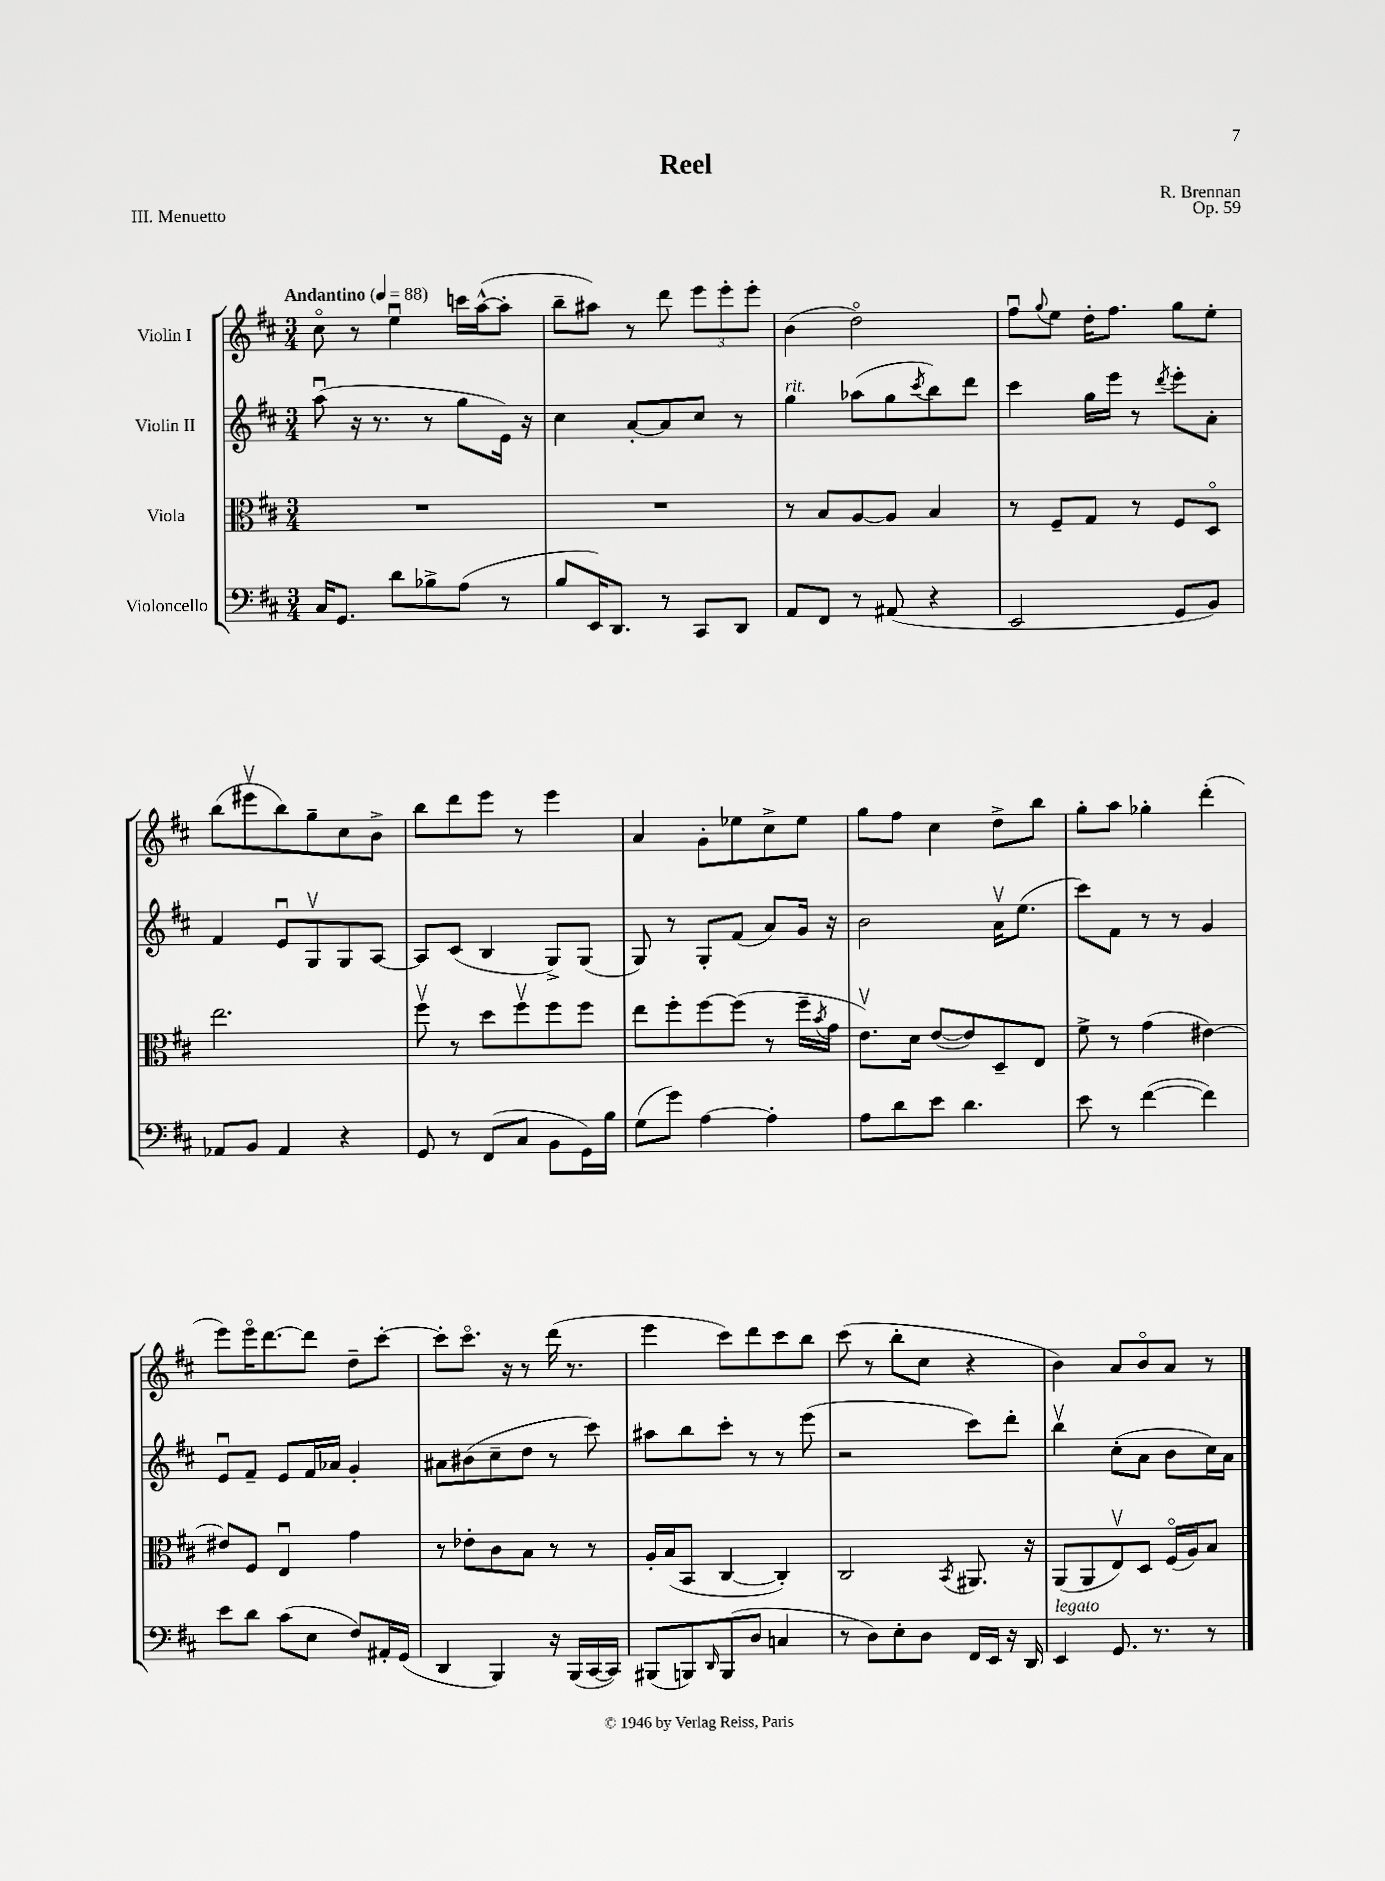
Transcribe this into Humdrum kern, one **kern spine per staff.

**kern	**kern	**kern	**kern
*staff4	*staff3	*staff2	*staff1
*clefF4	*clefC3	*clefG2	*clefG2
*k[f#c#]	*k[f#c#]	*k[f#c#]	*k[f#c#]
*M3/4	*M3/4	*M3/4	*M3/4
*MM88	*MM88	*MM88	*MM88
16C#	2.r	(8aau	8cc#o
8.GG	.	.	.
.	.	16r	8r
.	.	8.r	.
8d	.	.	4eeu
8B-^	.	8r	.
(8A	.	8gg	16ccc
.	.	.	([16aa^^
8r	.	16e)	8aa']
.	.	16r	.
=	=	=	=
8B	2.r	4cc#	8bb~
16EE)	.	.	8aa#)
8.DD	.	.	.
.	.	[8a'	8r
8r	.	8a]	8ddd
8CC#	.	8cc#	12eee
.	.	.	12eee'
8DD	.	8r	.
.	.	.	12eee'
=	=	=	=
8AA	8r	4gg	(4b
8FF#	8B	.	.
8r	[8A	(8aa-	2ddo)
(8AA#	8A]	8gg	.
.	.	8qccc#	.
4r	4B	8bb)	.
.	.	8ddd	.
=	=	=	=
2EE	8r	4ccc#	8ff#u
.	.	.	8qqgg
.	8F#~	.	8ee
.	8G	16gg	16dd'
.	.	16eee	8.ff#
.	8r	8r	.
.	.	8qddd	.
8GG	8F#	8eee'	8gg
8BB)	8Do	8a'	8ee'
=	=	=	=
8AA-	2.ee	4f#	(8bb
8BB	.	.	8eee#v
4AA-	.	8eu	8bb)
.	.	8Gv	8gg~
4r	.	8G	8cc#
.	.	[8A	8b^
=	=	=	=
8GG	8ff#v	8A]	8bb
8r	8r	(8c#	8ddd
(8FF#	8dd	4B	8eee
8C#	8ff#v	.	8r
8BB	8ff#	8G^)	4eee
16GG)	8ff#	(8G	.
16B	.	.	.
=	=	=	=
(8G	8ee	8G)	4a
8g)	8ff#'	8r	.
[4A	[8ff#	8G'	8g'
.	(8ff#]	(8f#	8ee-
4A']	8r	8a)	8cc#^
.	16ff#~	16g	8ee-
.	8qb	.	.
.	16g	16r	.
=	=	=	=
8A	8.ev)	2b	8gg
8d	.	.	8ff#
.	16d	.	.
8e	([8e	.	4cc#
4.d	8e])	.	.
.	8D~	16av	8dd^
.	.	(8.ee	.
.	8E	.	8bb
=	=	=	=
8e	8f#^	8ccc#)	8gg'
8r	8r	8f#	8aa
([4f#	(4g	8r	4gg-'
.	.	8r	.
4f#])	[4e#)	4g	(4ddd'
=	=	=	=
8e	8e#]	8eu	8eee)
8d	8F#	8f#~	16eeeo
.	.	.	[8.ddd
(8c#	4Eu	8e	.
8E	.	16f#	8ddd]
.	.	16a-	.
8F#)	4g	4g'	8dd~
16AA#'	.	.	[8ccc#'
(16GG	.	.	.
=	=	=	=
4DD	8r	8a#	8ccc#']
.	8e-'	(8b#	8.ccc#o
4BBB)	8c#	8cc#~	.
.	.	.	16r
.	8B	8dd	8r
16r	8r	8r	(16ddd
(16BBB	.	.	8.r
[16CC#	8r	8ccc#)	.
16CC#])	.	.	.
=	=	=	=
(8BBB#	16A'	8aa#	4eee
.	(16B	.	.
8BBB)	8BB	8bb	.
16qqDD	.	.	.
(8BBB	[4C#	8ccc#'	8ccc#)
8D	.	8r	8ddd
4C	4C#'])	8r	8ccc#
.	.	(8eee	8bb
=	=	=	=
8r	2C#	2r	(8ccc#
8D)	.	.	8r
8E'	.	.	8bb'
8D	.	.	8cc#
.	8qBB	.	.
16FF#	8.AA#	8ccc#)	4r
16EE	.	.	.
16r	.	8ddd'	.
16DD	16r	.	.
=	=	=	=
4EE	(8AA	4bbv	4b)
.	8AA	.	.
8.GG	8Ev)	(8cc#'	8a
.	8D	8a	8bo
8.r	.	.	.
.	(16F#o	8b	8a
.	16A)	.	.
8r	8B	16cc#)	8r
.	.	16a	.
==	==	==	==
*-	*-	*-	*-
